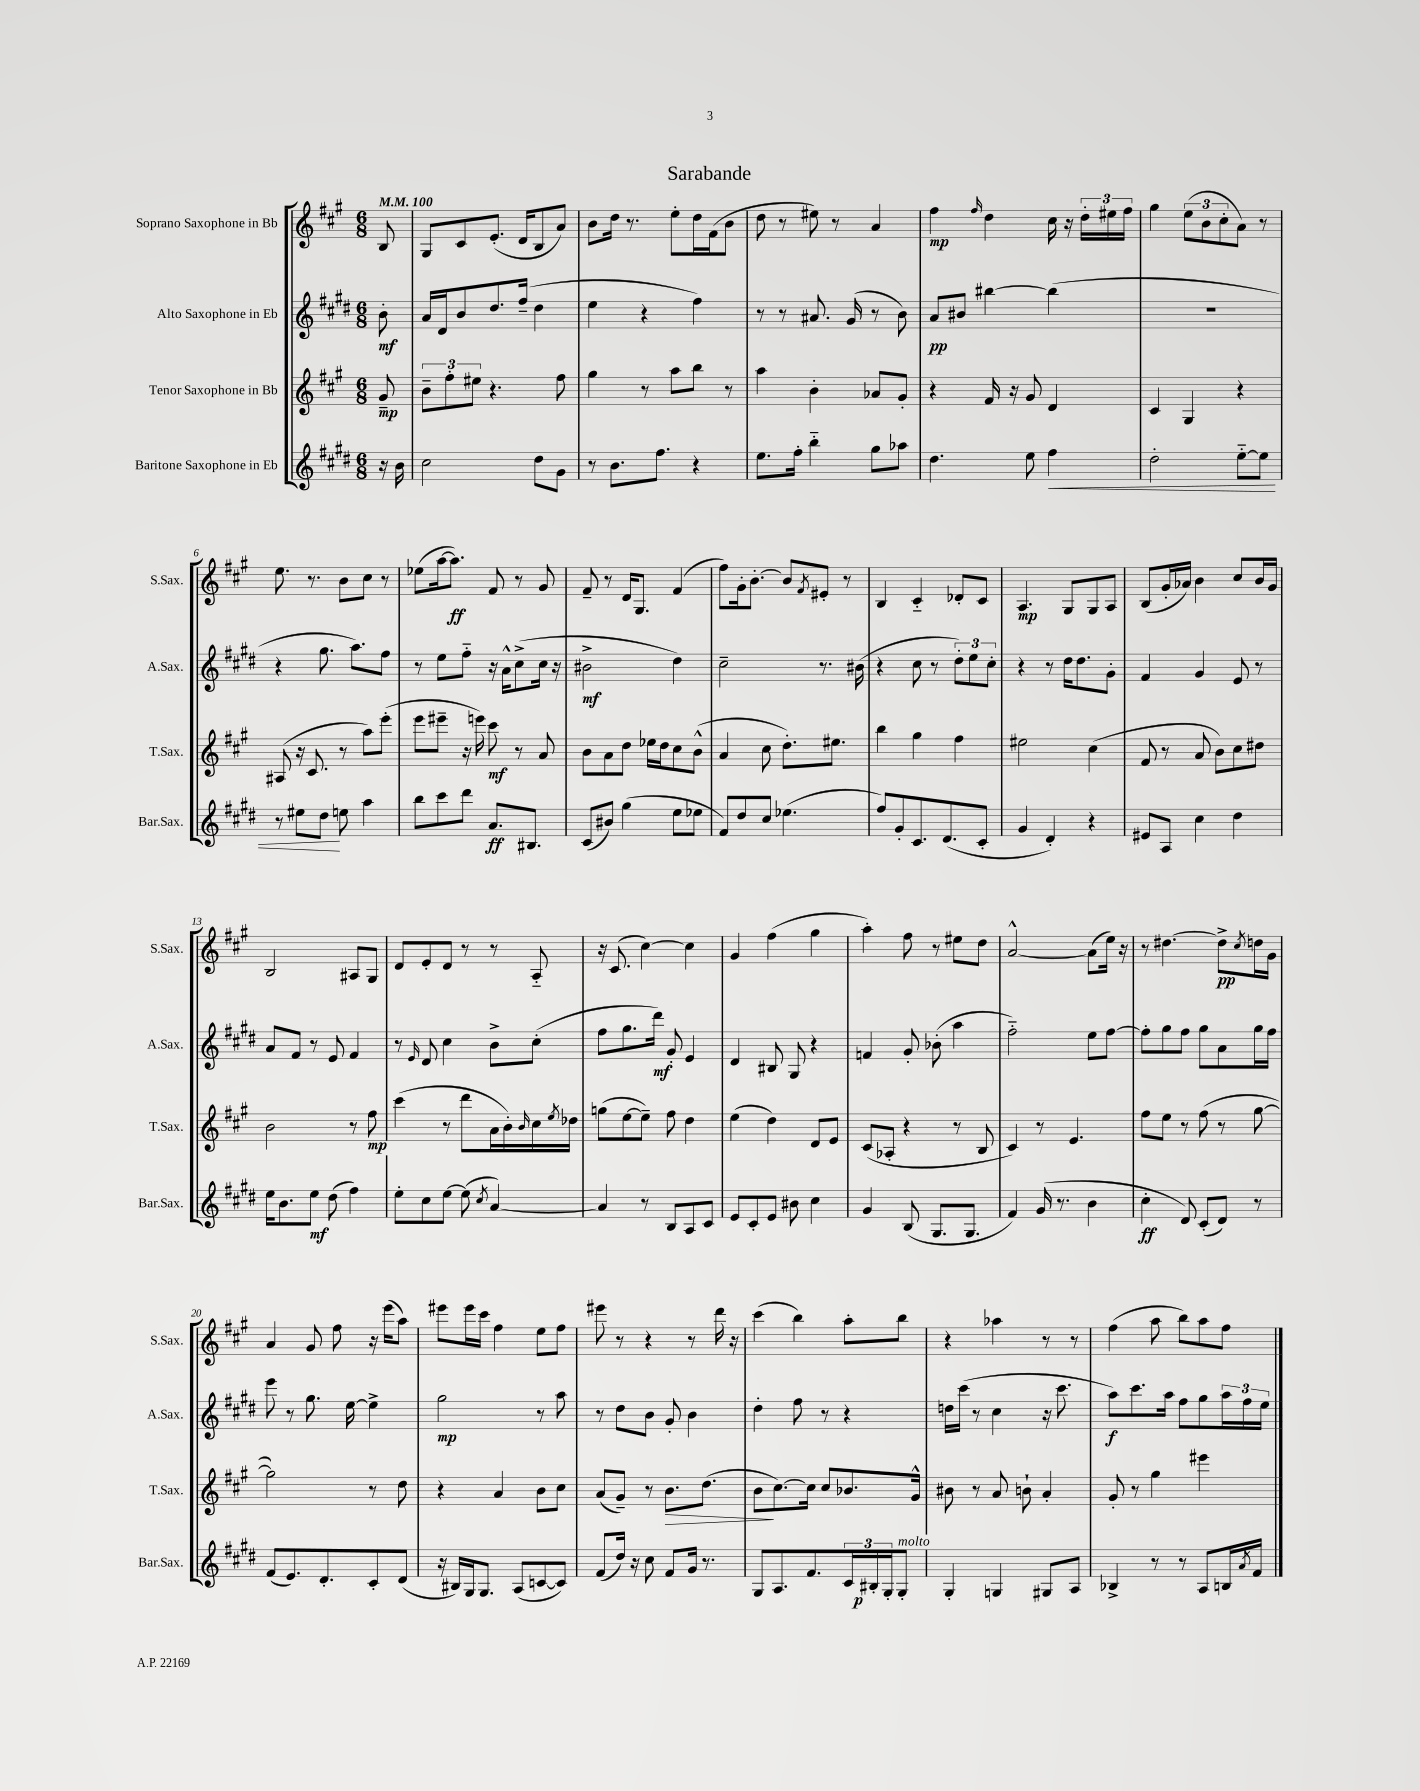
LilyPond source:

\header { title = "Sarabande" }
<<
\new StaffGroup <<
\new Staff = "s0" \with { instrumentName = "Soprano Saxophone in Bb" shortInstrumentName = "S.Sax." } {
    \clef treble \key a \major \numericTimeSignature \time 6/8 \partial 8 \tempo 4 = 100
    b8 |
    gis8 cis'8 e'8.-.( d'16 b8 a'8) |
    b'8 d''16 r8. e''8-. d''16 fis'16( b'8 |
    d''8 r8 eis''8) r8 a'4 |
    fis''4\mp \grace { fis''16 } d''4 cis''16 r16 \tuplet 3/2 { d''16-. eis''16 fis''16 } |
    gis''4 \tuplet 3/2 { e''8( b'8 cis''8-. } a'8) r8 |
    e''8. r8. b'8 cis''8 r8 |
    ees''8( a''16~ a''8.\ff) fis'8 r8 gis'8 |
    fis'8-- r8 d'16 gis8. fis'4( |
    fis''8) gis'16-. b'8.~-. b'8 \acciaccatura { fis'8 } eis'8-. r8 |
    b4 cis'4-_ des'8-. cis'8 |
    a4.\mp gis8 gis8 a8 |
    b8( gis'16-. aes'16) b'4 cis''8 b'16 gis'16 |
    b2 ais8 gis8 |
    d'8 e'8-. d'8 r8 r8 a8-_ |
    r16 cis'8.( cis''4~) cis''4 |
    gis'4 fis''4( gis''4 |
    a''4-.) fis''8 r8 eis''8 d''8 |
    a'2~-^ a'8( e''16) r16 |
    r8 dis''4.~ dis''8->\pp \acciaccatura { cis''8 } d''16 gis'16 |
    a'4 gis'8 fis''8 r16 e'''16( a''8) |
    eis'''8 eis'''16 cis'''16 fis''4 e''8 fis''8 |
    eis'''8 r8 r4 r8 d'''16 r16 |
    cis'''4( b''4) a''8-. b''8 |
    r4 aes''4 r8 r8 |
    fis''4( a''8 b''8) a''8 fis''8 \bar "|." |
}
\new Staff = "s1" \with { instrumentName = "Alto Saxophone in Eb" shortInstrumentName = "A.Sax." } {
    \clef treble \key e \major \numericTimeSignature \time 6/8 \partial 8
    b'8-.\mf |
    a'16 dis'16 b'8 dis''8. fis''16--( dis''4 |
    e''4 r4 fis''4) |
    r8 r8 ais'8. gis'16( r8 b'8) |
    a'8\pp bis'8 bis''4~ bis''4( |
    R2. |
    r4 gis''8. a''8.) fis''8 |
    r8 e''8 fis''8-_ r16 a'16-^ cis''8->( cis''16 r16 |
    bis'2->\mf dis''4) |
    cis''2-- r8. bis'16( |
    r4 cis''8 r8 \tuplet 3/2 { dis''8-.) e''8 cis''8-. } |
    r4 r8 dis''16 dis''8. gis'8-. |
    fis'4 gis'4 e'8 r8 |
    a'8 fis'8 r8 e'8 fis'4 |
    r8 \grace { e'16 } dis'8 cis''4 b'8-> cis''8-.( |
    fis''8 gis''8. dis'''16\mf) gis'8-. e'4 |
    dis'4 bis8 gis8 r4 |
    f'4 gis'8-. bes'8-.( a''4 |
    fis''2-_) e''8 fis''8~ |
    fis''8-. gis''8 fis''8 gis''8 a'8 gis''16 fis''16 |
    e'''8 r8 gis''8. e''16~ e''4-> |
    gis''2\mp r8 a''8 |
    r8 dis''8 b'8 gis'8-. b'4 |
    dis''4-. fis''8 r8 r4 |
    d''16 cis'''16( r8 cis''4 r16 cis'''8. |
    a''8\f) cis'''8. a''16 fis''8 gis''8 \tuplet 3/2 { a''16 fis''16 e''16 } \bar "|." |
}
\new Staff = "s2" \with { instrumentName = "Tenor Saxophone in Bb" shortInstrumentName = "T.Sax." } {
    \clef treble \key a \major \numericTimeSignature \time 6/8 \partial 8
    gis'8--\mp |
    \tuplet 3/2 { b'8-- fis''8-. eis''8 } r4. fis''8 |
    gis''4 r8 a''8 b''8 r8 |
    a''4 b'4-. aes'8 gis'8-. |
    r4 fis'16 r16 gis'8 d'4 |
    cis'4 gis4 r4 |
    ais8( r16 cis'8. r8 a''8) e'''8-.( |
    e'''8 eis'''8-- r16 e'''16) cis'''8\mf r8 a'8 |
    b'8 a'8 d''8 ees''16 d''16 cis''8 b'8-^( |
    a'4 cis''8 d''8.-.) eis''8. |
    b''4 gis''4 fis''4 |
    eis''2 cis''4( |
    fis'8 r8 a'8 b'8) cis''8 dis''8 |
    b'2 r8 fis''8\mp |
    cis'''4( r8 d'''8 a'16 b'16-.) \grace { b'16 } cis''16 \acciaccatura { e''8 } des''16 |
    g''8( e''8~ e''8--) fis''8 d''4 |
    e''4( d''4) d'8 e'8 |
    cis'8( aes8-. r4 r8 b8 |
    cis'4) r8 e'4. |
    fis''8 e''8 r8 fis''8( r8 gis''8~ |
    gis''2) r8 d''8 |
    r4 a'4 b'8 cis''8 |
    a'8( gis'8--) r8 b'8.\> d''8.( |
    b'8\! cis''8.~) cis''16 cis''8 bes'8. gis'16-^ |
    bis'8 r8 a'8 b'8-! a'4-. |
    gis'8-. r8 gis''4 eis'''4 \bar "|." |
}
\new Staff = "s3" \with { instrumentName = "Baritone Saxophone in Eb" shortInstrumentName = "Bar.Sax." } {
    \clef treble \key e \major \numericTimeSignature \time 6/8 \partial 8
    r16 b'16 |
    cis''2 dis''8 gis'8 |
    r8 b'8. fis''8. r4 |
    e''8. fis''16-. b''4-_ gis''8 aes''8 |
    dis''4. e''8 fis''4\< |
    dis''2-. e''8~-_ e''8 |
    r8 eis''8 dis''8\! e''8 a''4 |
    b''8 cis'''8 dis'''8 a'8.\ff bis8. |
    cis'8( bis'8) gis''4( e''8 ees''8 |
    fis'8) dis''8 cis''8 ees''4.( |
    fis''8) gis'8-. cis'8. dis'8.( cis'8-. |
    gis'4 dis'4-.) r4 |
    eis'8 a8 cis''4 dis''4 |
    e''16 b'8. e''8\mf dis''8( fis''4) |
    e''8-. cis''8 e''8~ e''8( \acciaccatura { cis''8 } a'4~) |
    a'4 r8 b8 a8 cis'8 |
    e'8 cis'8-. e'8 bis'8 cis''4 |
    gis'4 b8( gis8. gis8. |
    fis'4) gis'16( r8. b'4 |
    cis''4-.\ff dis'8) cis'8-.( dis'8) r8 |
    fis'8( e'8.) dis'8.-. cis'8-. dis'8( |
    r16 bis16) gis16 gis8. a8( c'8~ c'8) |
    fis'8( dis''16) r16 cis''8 fis'8 gis'16 r8. |
    gis8 a8. fis'8. \tuplet 3/2 { cis'16 bis16-.\p gis16-. } gis8-.^\markup { \italic "molto" } |
    gis4-. g4 gis8 a8 |
    bes4-> r8 r8 a8 b16 \acciaccatura { a'8 } fis'16 \bar "|." |
}
>>
>>
